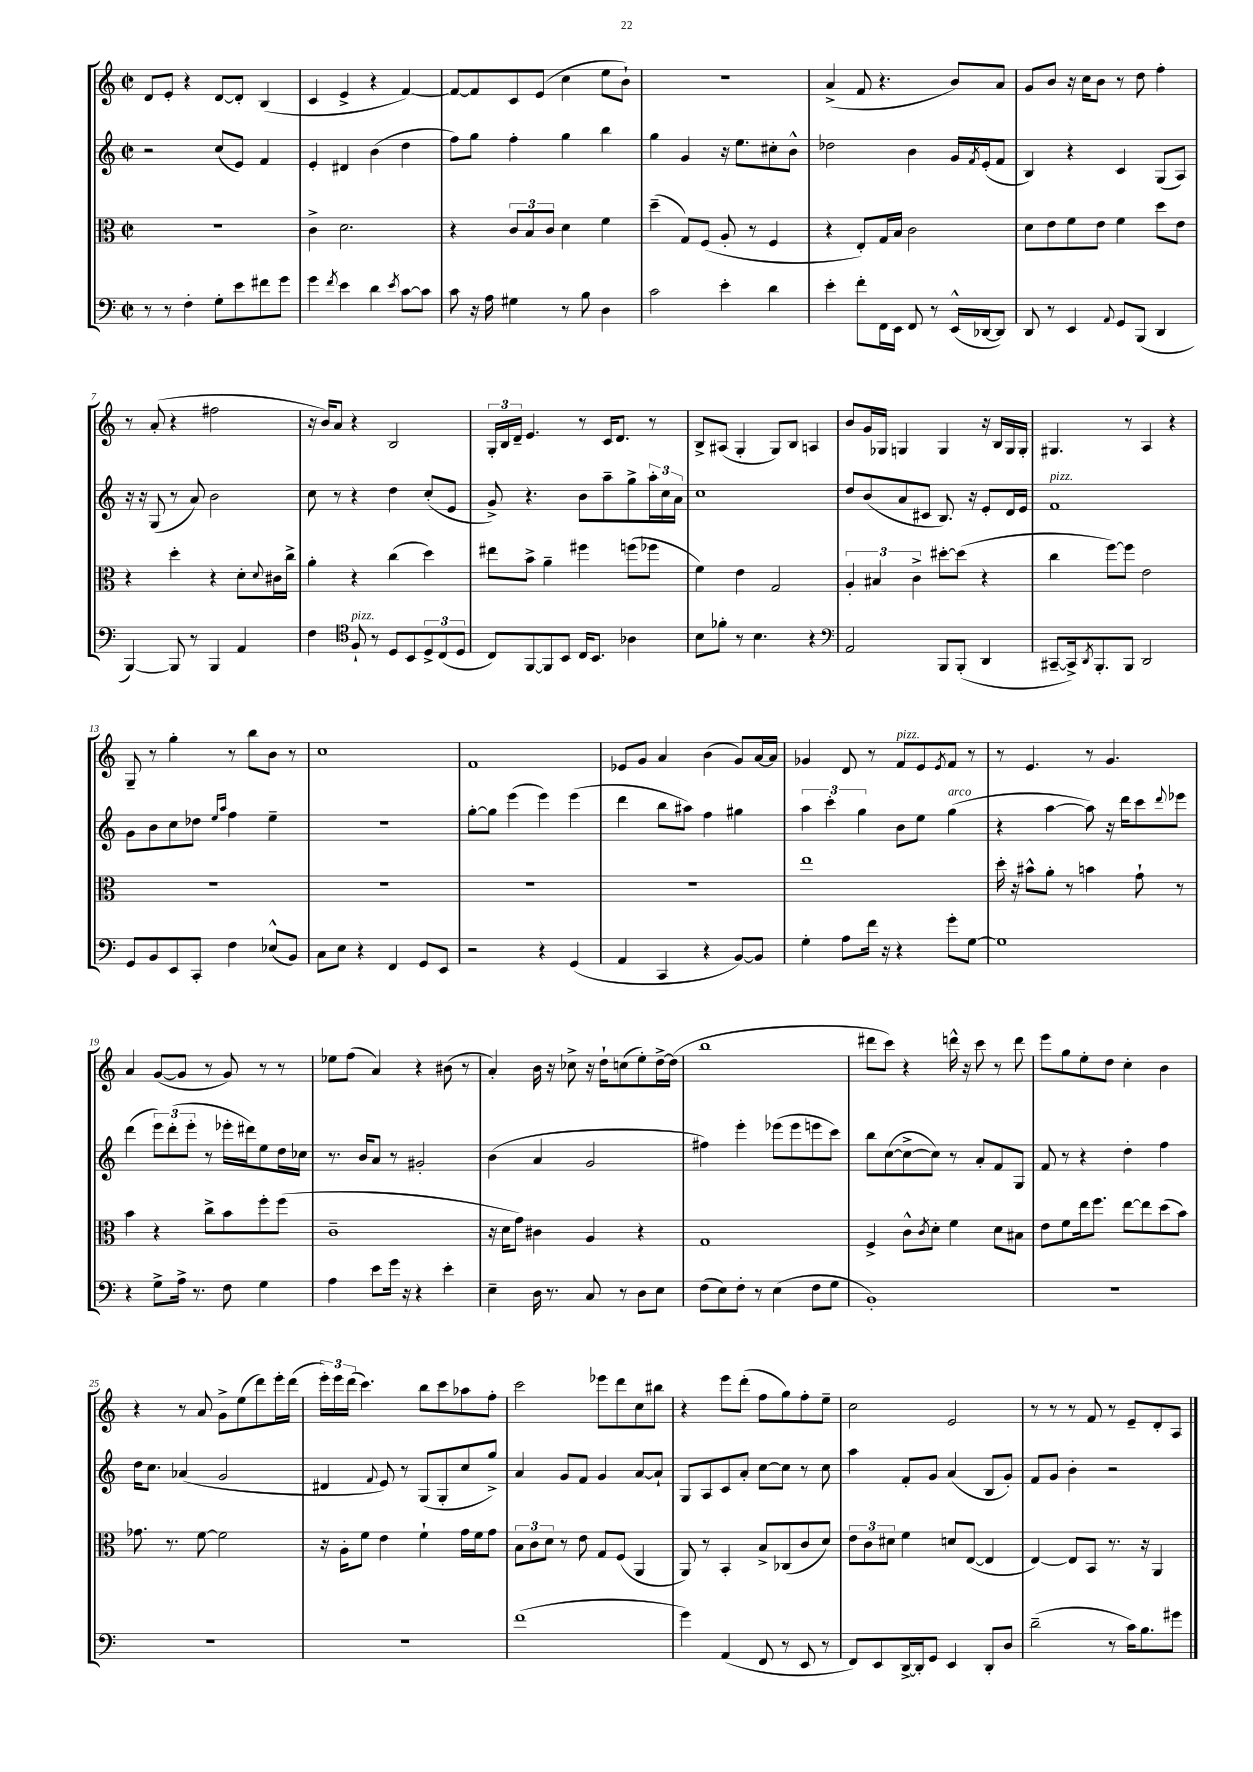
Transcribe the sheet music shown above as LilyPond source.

<<
\new StaffGroup <<
\new Staff = "s0" {
    \clef treble \key c \major \defaultTimeSignature \time 2/2
    d'8 e'8-. r4 d'8~ d'8-. b4( |
    c'4 e'4-> r4 f'4~) |
    f'8~ f'8 c'8 e'8( c''4 e''8 b'8-!) |
    r1 |
    a'4->( f'8 r4. b'8) a'8 |
    g'8 b'8 r16 c''16 b'8 r8 d''8 f''4-. |
    r8 a'8-.( r4 fis''2 |
    r16 b'16) a'8 r4 b2 |
    \tuplet 3/2 { g16-. b16 d'16-- } e'4. r8 c'16 d'8. r8 |
    b8-> ais8( g4-. g8) b8 a4 |
    b'8 g'16 ges16 g4 g4 r16 b16 g16 g16-. |
    gis4. r8 a4 r4 |
    g8-- r8 g''4-. r8 b''8 b'8 r8 |
    c''1 |
    f'1 |
    ees'8 g'8 a'4 b'4( g'8) a'16~ a'16 |
    ges'4 d'8 r8 f'8^\markup { \italic "pizz." } e'8 \acciaccatura { e'8 } f'8 r8 |
    r8 e'4. r8 g'4. |
    a'4 g'8~( g'8 r8 g'8) r8 r8 |
    ees''8 f''8( a'4) r4 bis'8( r8 |
    a'4-.) b'16 r16 ces''8-> r16 d''16-! c''8( e''8-.) d''16~-> d''16( |
    b''1 |
    dis'''8 c'''8) r4 d'''16-^ r16 c'''8 r8 d'''8 |
    e'''8 g''8 e''8-. d''8 c''4-. b'4 |
    r4 r8 a'8 g'8-> e''8( d'''8) e'''16-. d'''16( |
    \tuplet 3/2 { e'''16-.) e'''16 d'''16( } c'''4.) b''8 c'''8 aes''8 f''8-. |
    c'''2 ees'''8 d'''8 c''8 bis''8 |
    r4 e'''8 d'''8-.( f''8 g''8) f''8-. e''8-- |
    c''2 e'2 |
    r8 r8 r8 f'8 r8 e'8-- d'8-. a8 \bar "|." |
}
\new Staff = "s1" {
    \clef treble \key c \major \defaultTimeSignature \time 2/2
    r2 c''8( e'8) f'4 |
    e'4-. dis'4 b'4( d''4 |
    f''8) g''8 f''4-. g''4 b''4 |
    g''4 g'4 r16 e''8. cis''8-. b'8-^ |
    des''2 b'4 g'16 \acciaccatura { f'8 } e'16-.( f'8 |
    b4) r4 c'4 g8( a8) |
    r16 r16 g8( r8 a'8) b'2 |
    c''8 r8 r4 d''4 c''8-.( e'8 |
    g'8->) r4. b'8 a''8-- g''8-> \tuplet 3/2 { a''16-. c''16 a'16 } |
    c''1 |
    d''8 b'8( a'8 cis'8 b8.) r16 e'8-. d'16 e'16 |
    f'1^\markup { \italic "pizz." } |
    g'8 b'8 c''8 des''8 \grace { e''16 a''16 } f''4 e''4-- |
    R1 |
    g''8~-. g''8 e'''4( e'''4) e'''4( |
    d'''4 b''8 ais''8) f''4 gis''4 |
    \tuplet 3/2 { a''4 c'''4-. g''4 } b'8 e''8 g''4^\markup { \italic "arco" }( |
    r4 a''4~ a''8) r16 d'''16 c'''8 \appoggiatura { d'''8 } ees'''8 |
    d'''4( \tuplet 3/2 { e'''8) d'''8-.( e'''8-. } r8 ees'''16-. dis'''16) e''8 d''16 ces''16 |
    r8. b'16 a'8 r8 gis'2-. |
    b'4( a'4 g'2 |
    fis''4) e'''4-. ees'''8( ees'''8 e'''8 c'''8) |
    b''8 c''8~( c''8~-> c''8) r8 a'8-. f'8 g8 |
    f'8 r8 r4 d''4-. f''4 |
    d''16 c''8. aes'4( g'2 |
    dis'4 \appoggiatura { f'8 } e'8) r8 g8( g8-. c''8 g''8->) |
    a'4 g'8 f'8 g'4 a'8~ a'8-! |
    g8 a8 c'8 a'8-. c''8~ c''8 r8 c''8 |
    a''4 f'8-. g'8 a'4( b8 g'8-.) |
    f'8 g'8 b'4-. r2 \bar "|." |
}
\new Staff = "s2" {
    \clef alto \key c \major \defaultTimeSignature \time 2/2
    r1 |
    c'4-> d'2. |
    r4 \tuplet 3/2 { c'8 b8 c'8 } d'4 f'4 |
    d''4--( g8) f8( a8-. r8 f4 |
    r4 e8-.) g16 b16 c'2 |
    d'8 e'8 f'8 e'8 f'4 d''8 e'8 |
    r4 d''4-. r4 d'8-. \appoggiatura { d'8 } cis'16 c''16-> |
    a'4-. r4 c''4( d''4) |
    eis''8 b'8-> a'4-- fis''4 f''8( fes''8 |
    f'4) e'4 g2 |
    \tuplet 3/2 { a4-. bis4 c'4-> } dis''8~-. dis''8( r4 |
    c''4 f''8~) f''8 e'2 |
    R1 |
    R1 |
    R1 |
    R1 |
    e''1 |
    d''16-. r16 bis'8-^ a'8-. r8 b'4 g'8-! r8 |
    b'4 r4 c''8-> b'8 f''8-. f''8( |
    c'1-- |
    r16 d'16 g'8) cis'4 a4 r4 |
    g1 |
    f4-> c'8-^ \acciaccatura { c'8 } d'8-. f'4 d'8 bis8 |
    e'8 f'8 e''16 f''8. e''8~ e''8 d''8( b'8) |
    ges'8. r8. f'8~ f'2 |
    r16 a16-. f'8 e'4 f'4-! g'16 f'16 g'8 |
    \tuplet 3/2 { b8 c'8 d'8 } r8 e'8 g8 f8( a,4 |
    a,8) r8 b,4-. b8-> ces8( c'8 d'8) |
    \tuplet 3/2 { e'8 c'8 dis'8 } f'4 d'8 e8~( e4 |
    e4~) e8 b,8 r8. r16 a,4 \bar "|." |
}
\new Staff = "s3" {
    \clef bass \key c \major \defaultTimeSignature \time 2/2
    r8 r8 f4-. g8-. e'8 fis'8 g'8 |
    g'4 \acciaccatura { f'8 } e'4 d'4 \acciaccatura { e'8 } c'8~ c'8 |
    c'8 r16 a16 gis4 r8 b8 d4 |
    c'2 e'4-. d'4 |
    e'4-. f'8-. f,16 e,16 f,8 r8 e,16-^( des,16~ des,8) |
    d,8 r8 e,4 \appoggiatura { a,8 } g,8 b,,8( d,4 |
    b,,4~) b,,8 r8 b,,4 a,4 |
    f4 \clef tenor f8-!^\markup { \italic "pizz." } r8 d8 b,8 \tuplet 3/2 { d8-> c8( d8 } |
    c8) f,8~ f,8 b,8 c16 b,8. aes4 |
    b8 fes'8-. r8 b4. r4 |
    \clef bass a,2 b,,8 b,,8-.( d,4 |
    cis,8~-- cis,16->) \acciaccatura { d,8 } b,,8.-. b,,8 d,2 |
    g,8 b,8 e,8 c,8-. f4 ees8-^( b,8) |
    c8 e8 r4 f,4 g,8 e,8 |
    r2 r4 g,4( |
    a,4 c,4 r4 b,8~) b,8 |
    g4-. a8 f'16 r16 r4 g'8-. g8~ |
    g1 |
    r4 g8-> a16-> r8. f8 g4 |
    a4 e'8 g'16 r16 r4 e'4-. |
    e4-- d16 r8. c8 r8 d8 e8 |
    f8( e8) f8-. r8 e4( f8 g8 |
    b,1-.) |
    R1 |
    R1 |
    R1 |
    f'1( |
    g'4) a,4( f,8 r8 e,8 r8 |
    f,8) e,8 d,16~-> d,16-. g,8 e,4 d,8-. d8 |
    d'2--( r8 c'16) b8. gis'8 \bar "|." |
}
>>
>>
